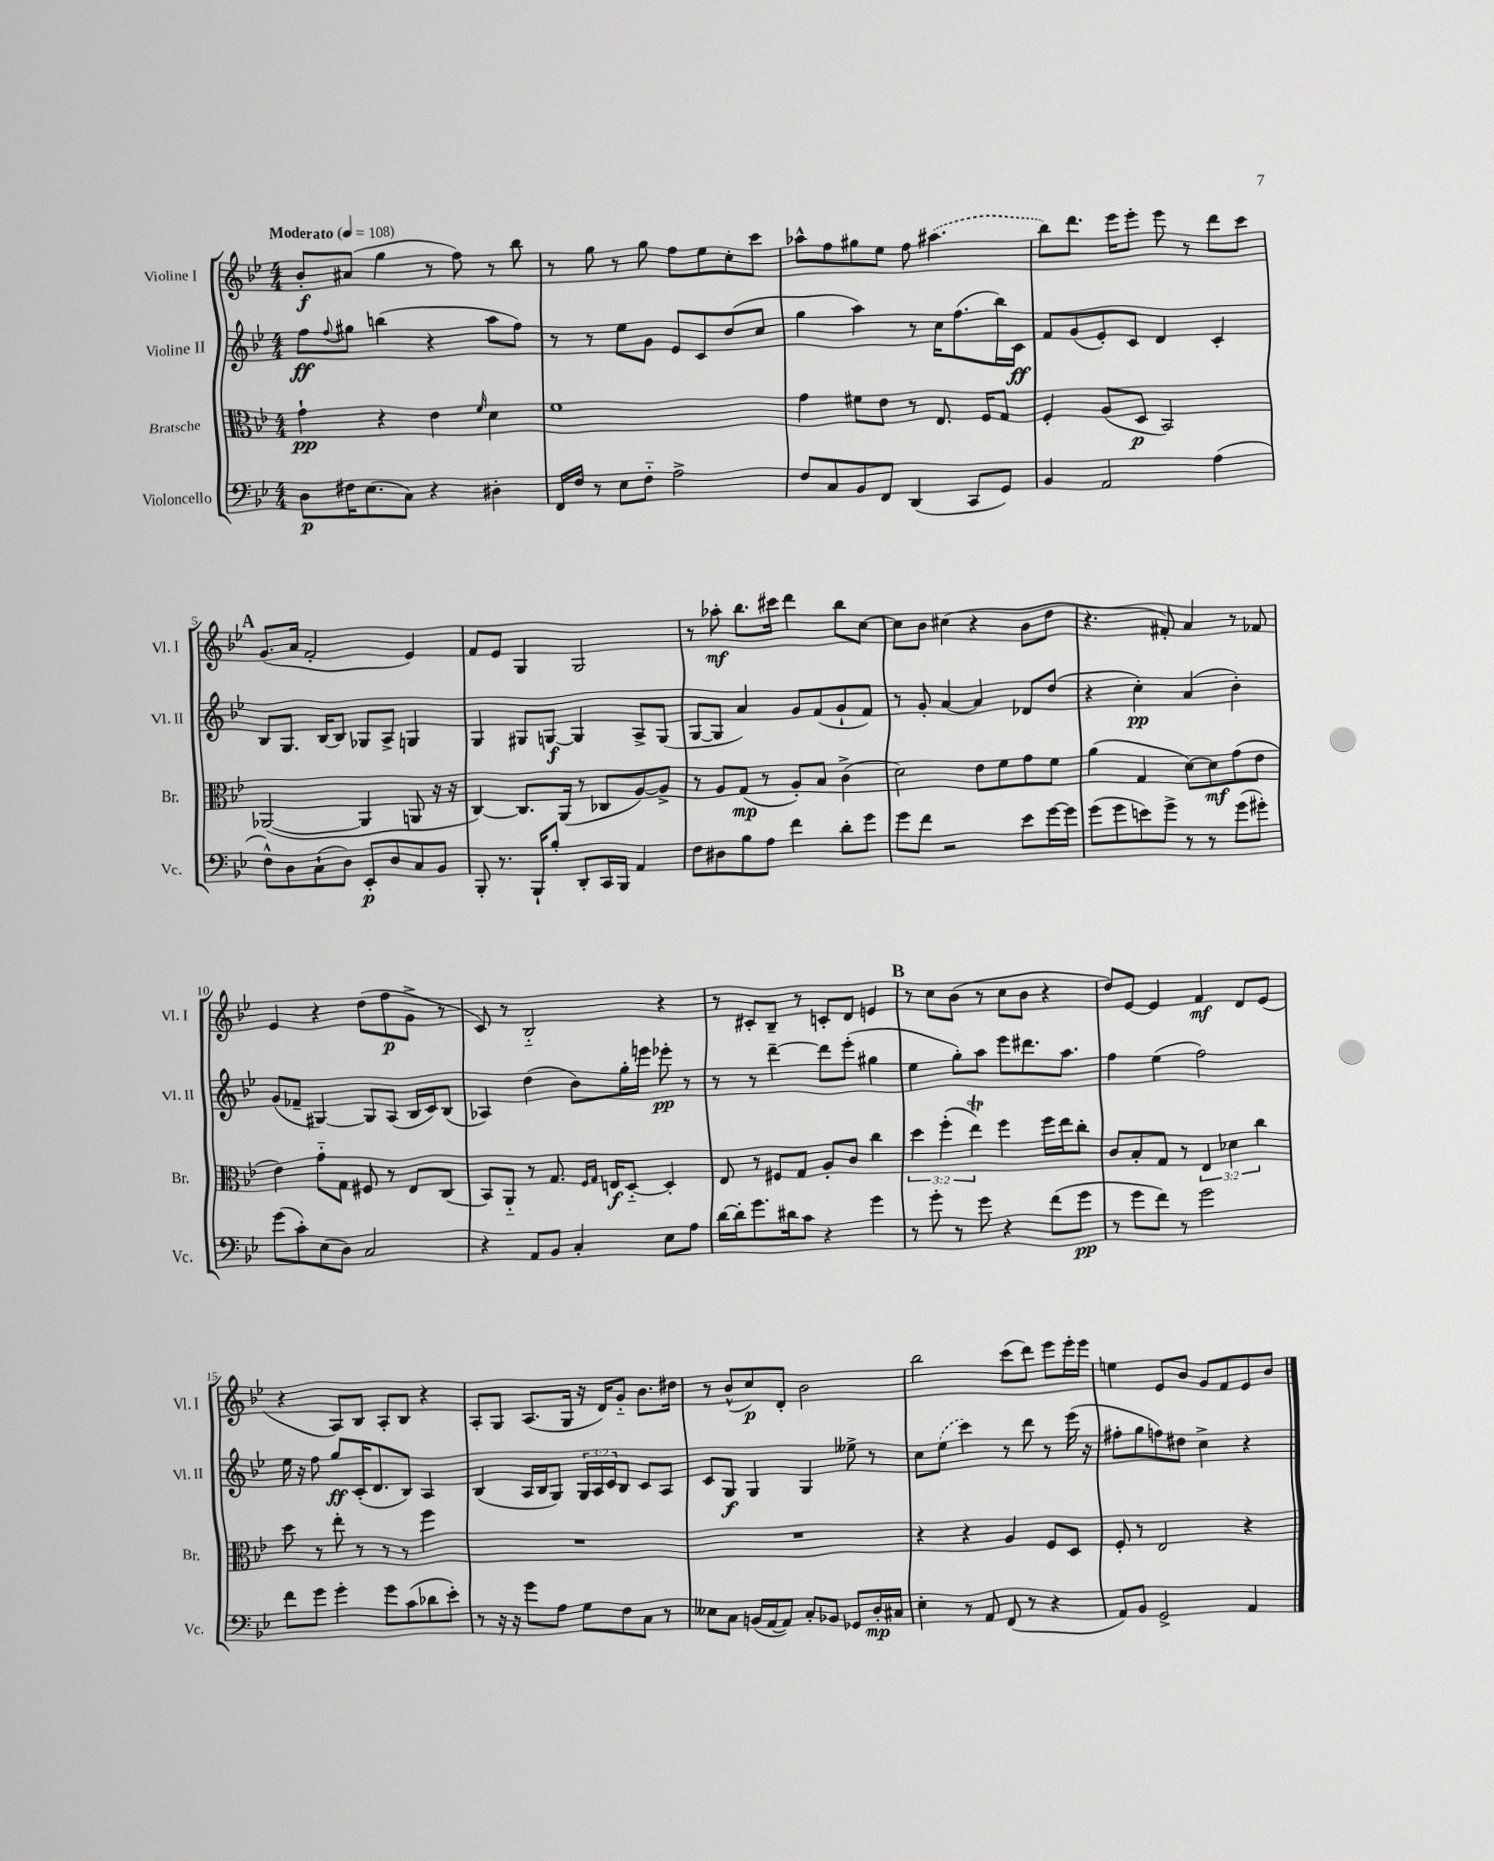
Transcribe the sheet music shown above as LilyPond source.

<<
\new StaffGroup <<
\new Staff = "s0" \with { instrumentName = "Violine I" shortInstrumentName = "Vl. I" } {
    \clef treble \key bes \major \numericTimeSignature \time 4/4 \tempo "Moderato" 4 = 108
    bes'8-.\f ais'8( g''4 r8 f''8) r8 bes''8 |
    r8 g''8 r8 g''8 f''8 ees''8 c''8-. c'''8 |
    aes''8-^ f''8 gis''8 ees''8 f''8 \once \slurDashed ais''4.( |
    bes''8) d'''8. ees'''16 ees'''8-. ees'''8 r8 d'''8 c'''8 |
    \mark \markup { \bold "A" } g'8.( a'16 f'2-. ees'4) |
    f'8 ees'8 g4 g2 |
    r8 aes''8-.\mf bes''8. cis'''16 d'''4 bes''8 c''8~ |
    c''8 bes'8 cis''4( r4 bes'8 d''8 |
    r4. fis'8-.) a'4 r8 fes'8 |
    ees'4 r4 d''8( f''8\p g'8-> r8 |
    c'8) r8 bes2-_ r4 |
    r8 cis'8-. bes8-- r8 c'8-. d'8 e'4 |
    \mark \markup { \bold "B" } r8 c''8 bes'8( r8 c''8 bes'8 r4 |
    d''8) ees'8~ ees'4 f'4\mf d'8 ees'8( |
    r4 a8) bes8 a8-. bes8 r4 |
    a8-. g8 a8.( g16 r16 d'16) g'8-_ bes'8. dis''16 |
    r8 bes'8-^( c''8\p) d'8-. bes'2 |
    bes''2 c'''8( d'''8) ees'''8 ees'''16-. ees'''16 |
    e''4 ees'8 bes'8 g'8 f'8 ees'8 bes'8 \bar "|." |
}
\new Staff = "s1" \with { instrumentName = "Violine II" shortInstrumentName = "Vl. II" } {
    \clef treble \key bes \major \numericTimeSignature \time 4/4 \override Staff.TupletNumber.text = #tuplet-number::calc-fraction-text
    f''8\ff \appoggiatura { f''8 } gis''8 b''4( r4 a''8 f''8) |
    r8 r8 ees''8 g'8 ees'8 c'8 d''8( c''8 |
    g''4 a''4) r8 c''16 f''8.( bes''16) c'16\ff |
    f'8 g'8( ees'8-.) c'8 d'4 c'4-. |
    \mark \markup { \bold "A" } bes8 g8. bes16~ bes8 ges8 a8-> g4 |
    g4 gis8 g8~\f g4 a8-> g8( |
    g8~ g8 a'4) g'8 f'8( g'8-! f'8) |
    r8 g'8-. a'4~ a'4 des'8 d''8( |
    r4 c''4-.\pp) a'4( bes'4-.) |
    g'8( fes'8-- gis4~) gis8 a8( bes16 c'16) bes8( |
    aes4) d''4( bes'8) g''16-. e'''16 ees'''8-.\pp r8 |
    r8 r8 d'''4~-- d'''8 ees'''8-.( gis''4 |
    \mark \markup { \bold "B" } ees''4 g''8-.) a''8 ees'''8 dis'''8. a''8. |
    f''4 ees''4( f''2) |
    ees''16 r16 f''8 g''8\ff c'16-.( d'8. bes8) a4 |
    bes4( a16 bes16 g8) \tuplet 3/2 { g16 a16 c'16 } bes8 c'8 a8 |
    c'8 g8\f g4 g4 eeses''8-> r8 |
    c''8 \once \slurDashed ees''8( c'''4) r8 d'''8 r8 ees'''16( r16 |
    fis''8-. g''8 f''8) dis''8 c''4-> r4 \bar "|." |
}
\new Staff = "s2" \with { instrumentName = "Bratsche" shortInstrumentName = "Br." } {
    \clef alto \key bes \major \numericTimeSignature \time 4/4 \override Staff.TupletNumber.text = #tuplet-number::calc-fraction-text
    g'4-!\pp r4 ees'4 \grace { f'16 } d'4 |
    f'1 |
    g'4 fis'8 ees'8 r8 ees8. f16 g8 |
    f4-. a8( d8\p bes,2) |
    \mark \markup { \bold "A" } aes,2~( aes,4 a,8 r16 r16 |
    c4~) c8. a,16( r8 ces8 a8~) a8-> |
    r8 a8 g8\mp( r8 a8-.) bes8 c'4->( |
    d'2) ees'8 f'8 g'8 f'8 |
    a'4( g4 d'8~) d'8\mf g'8( ees'8 |
    ees'4) g'8-_ g8 fis8 r8 ees8 c8( |
    bes,8) a,8-_ r8 g8. \grace { f16 g16 } e16\f d8~-_ d4-. |
    ees8 r8 fis8 g8 a8-. c'8 c''4 |
    \mark \markup { \bold "B" } \tuplet 3/2 { d''4 f''4-.( ees''4\trill) } f''4 f''16 ees''16 c''8-. |
    c'8 bes8-. g8 r8 \tuplet 3/2 { ees4 des'4 c''4 } |
    d''8 r8 ees''8-. r8 r8 r8 f''4 |
    R1 |
    R1 |
    r4 r4 a4 f8 d8 |
    f8-. r8 ees2 r4 \bar "|." |
}
\new Staff = "s3" \with { instrumentName = "Violoncello" shortInstrumentName = "Vc." } {
    \clef bass \key bes \major \numericTimeSignature \time 4/4
    d8\p fis16 ees8.( c8) r4 dis4-. |
    f,16 f16 r8 ees8 f8-_ a2-> |
    f8 c8 bes,8 f,8 d,4( c,8 g,8) |
    bes,4 a,2 a4( |
    \mark \markup { \bold "A" } f8-^) d8 c8-!( d8) ees,8-.\p d8 c8 bes,8 |
    bes,,8-. r8. bes,,16-! bes8-. d,8-. c,16 bes,,16 a,4 |
    f8 dis8 bes8 a8 f'4 d'8-. g'8 |
    g'8 f'8 r2 ees'8 g'16~ g'16 |
    g'8( g'8 e'8) g'8-> r8 r8 g'8( gis'8-.) |
    g'8( c'8-.) ees8( d8) c2 |
    r4 a,8 bes,8 c4-. ees8 a8 |
    d'16~ d'16-. g'8. dis'16 c'8 r4 g'4 |
    \mark \markup { \bold "B" } r8 g'8-. r8 g'8 r4 f'8( g'8\pp |
    r8 g'8 f'8) r8 g'2 |
    f'8 g'8 g'4-. g'8 c'8( des'8 ees'8-.) |
    r8 r16 r16 g'8 a8 g8 f8 c8 r8 |
    eeses8 c8 b,16( a,16~ a,8) c8-. bes,8 ges,8 d16-.\mp cis16 |
    ees4-. r8 a,8 f,8( r8 r4 |
    a,8) bes,8 g,2-> a,4 \bar "|." |
}
>>
>>
